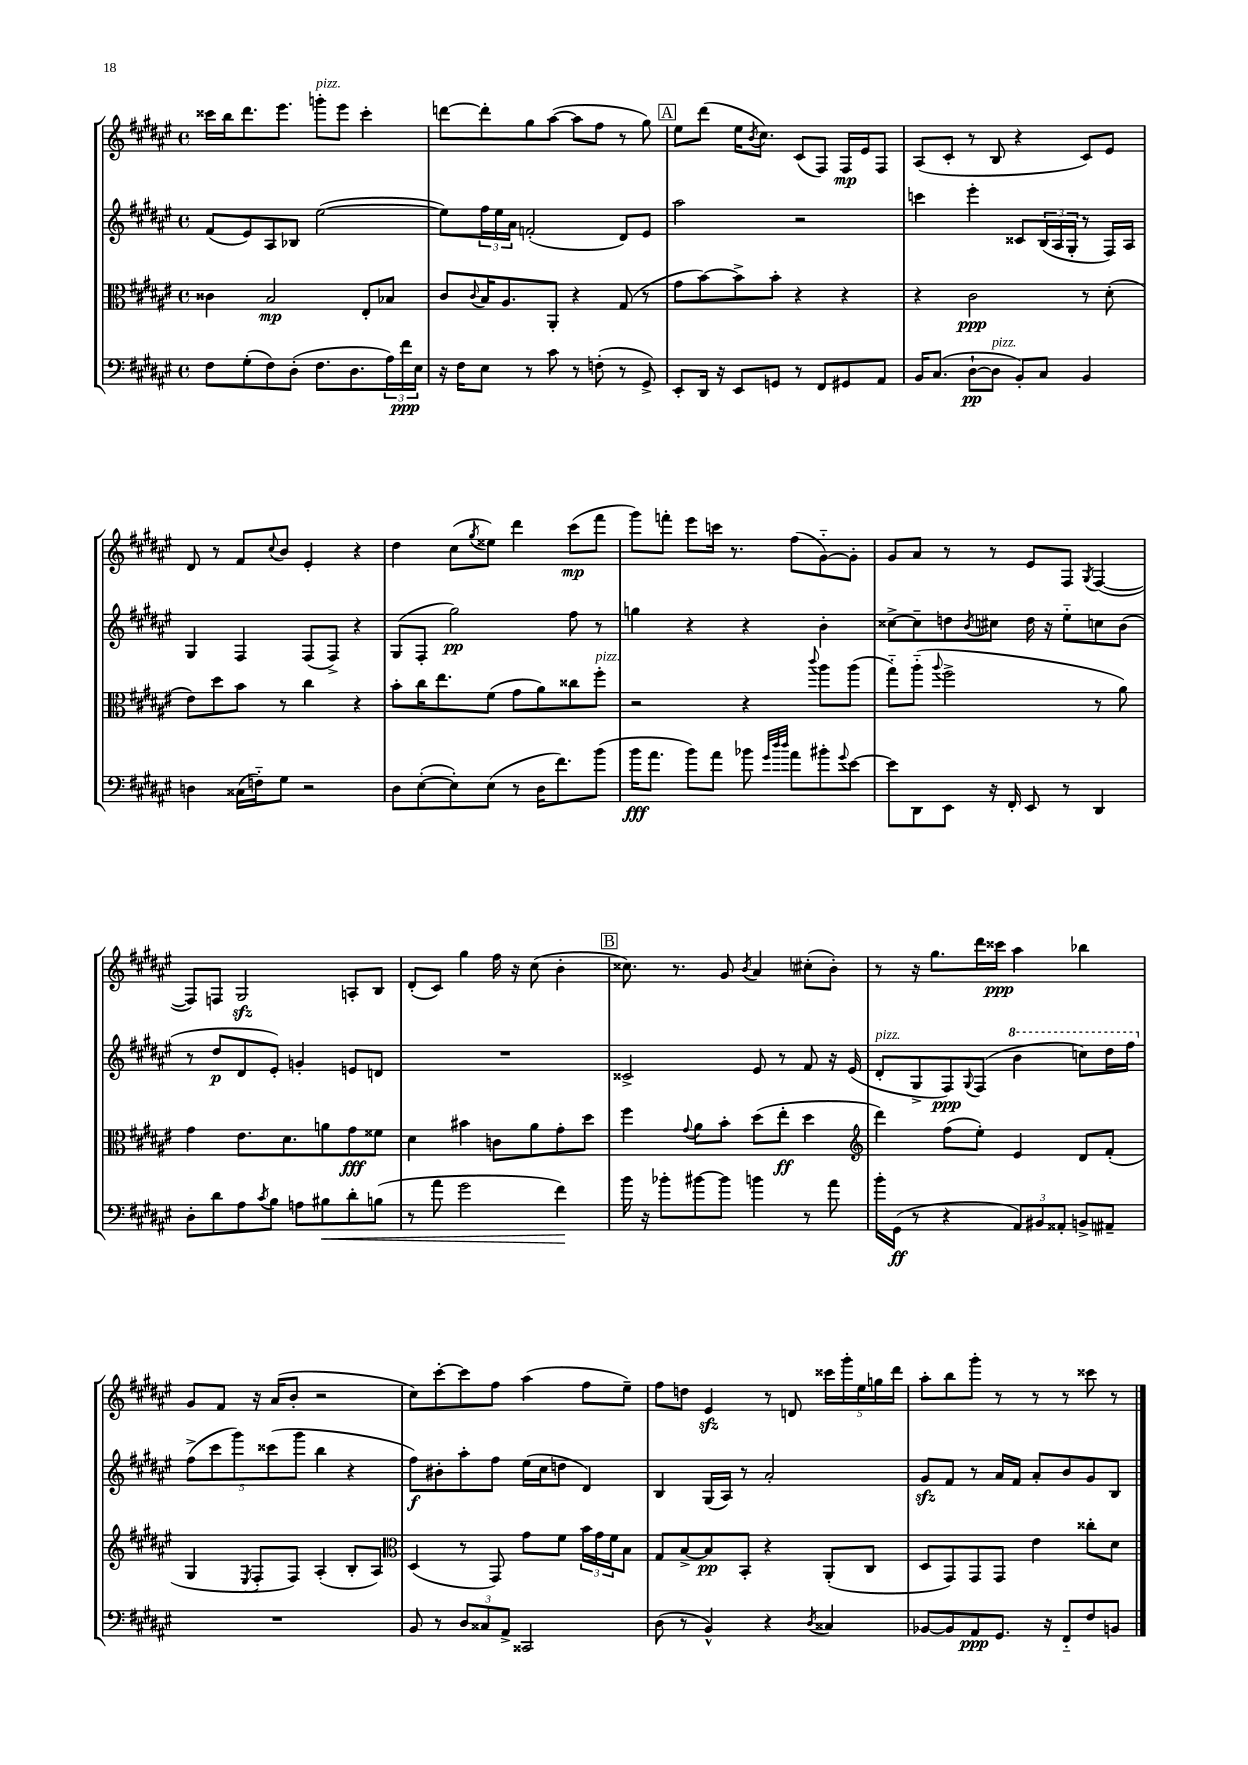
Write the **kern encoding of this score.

**kern	**kern	**kern	**kern
*staff4	*staff3	*staff2	*staff1
*clefF4	*clefC3	*clefG2	*clefG2
*k[f#c#g#d#a#e#]	*k[f#c#g#d#a#e#]	*k[f#c#g#d#a#e#]	*k[f#c#g#d#a#e#]
*M4/4	*M4/4	*M4/4	*M4/4
*met(c)	*met(c)	*met(c)	*met(c)
8F#	4c##	(8f#	16ccc##
.	.	.	16bb
(8G#'	.	8e#)	8.ddd#
8F#)	2B	8A#	.
.	.	.	8.eee#
(8D#'	.	8B-	.
8.F#	.	([2ee#	8ggg'
.	.	.	8eee#
8.D#	.	.	.
.	8E#'	.	4ccc##'
24A#)	8B-	.	.
24f#	.	.	.
24E#	.	.	.
=	=	=	=
16r	8c#	8ee#])	[8ddd
16F#	.	.	.
.	8qqc#	.	.
8E#	16B	24ff#	8ddd']
.	.	24ee#	.
.	8.A#	.	.
.	.	24a#	.
8r	.	(2f'	8gg#
8c#	8AA#'	.	([8aa#
8r	4r	.	8aa#]
(8F'	.	.	8ff#
8r	(8G#	8d#)	8r
8GG#^)	8r	8e#	8gg#)
=	=	=	=
8EE#'	8g#	2aa#	8ee#
16DD#	[8b)	.	(8ddd#
16r	.	.	.
8EE#	8b^]	.	16ee#
.	.	.	8qb
.	.	.	8.cc#)
8GG	8b'	.	.
8r	4r	2r	(8c#
8FF#	.	.	8F#)
8GG#	4r	.	16F#
.	.	.	16e#
8AA#	.	.	8F#
=	=	=	=
16BB	4r	4ccc	(8A#
(8.C#	.	.	.
.	.	.	8c#'
[8D#`	2c#	4eee#'	8r
8D#]	.	.	8B
8BB')	.	8c##	4r
8C#	.	(24B	.
.	.	24A#	.
.	.	24G#'	.
4BB	8r	8r	8c#)
.	(8d#'	16F#)	8e#
.	.	16A#	.
=	=	=	=
4D	8e#)	4G#	8d#
.	8dd#	.	8r
(16C##	8b	4F#	8f#
16F'~)	.	.	.
.	.	.	8qqcc#
8G#	8r	.	8b
2r	4cc#	(8F#	4e#'
.	.	8F#^)	.
.	4r	4r	4r
=	=	=	=
8D#	8b'	(8G#	4dd#
([8E#'	16cc#	8F#'	.
.	8.ee#	.	.
8E#'])	.	2gg#)	(8cc#
.	.	.	8qgg#
(8E#	(8f#	.	8ee##)
8r	8g#	.	4ddd#
16D#	8a#)	.	.
8.f#)	.	.	.
.	8cc##	8ff#	(8ccc#
(8b	8ff#'	8r	8fff#
=	=	=	=
16b	2r	4gg	8ggg#)
8.a#	.	.	.
.	.	.	8fff'
8b)	.	4r	8eee#
8a#	.	.	16ccc
.	.	.	8.r
8b-	4r	4r	.
32qqg#	.	.	.
32qqdd#	.	.	.
32qqdd#	.	.	.
8a#	.	.	(8ff#
.	8qqccc#	.	.
8b#'	8aa#	4b'	[8g#'~)
8qqg#	.	.	.
[8e#	(8aa#	.	8g#']
=	=	=	=
8e#]	8gg#'~)	[8cc##^	8g#
8DD#	(8aa#'~	8cc##~]	8a#
.	8qqaa#	.	.
8EE#	2ff#^	8dd	8r
.	.	8qb	.
16r	.	8cc#	8r
16FF#'	.	.	.
8EE#	.	16dd	8e#
.	.	16r	.
8r	.	8ee#'~	8F#
.	.	.	8qG#
4DD#	8r	8cc	([4F#
.	8a#)	(8b	.
=	=	=	=
8D#'	4g#	8r	8F#])
8d#	.	8dd#	8F
8A#	8.e#	8d#	2G#
8qc#	.	.	.
8B	.	8e#')	.
.	8.d#	.	.
8A	.	4g'	.
8B#	8a	.	.
8d#'	8g#	8e	8A'
(8B	8f##	8d	8B
=	=	=	=
8r	4d#	1r	(8d#'
8a#	.	.	8c#)
2g#	4b#	.	4gg#
.	8c	.	16ff#
.	.	.	16r
.	8a#	.	(8cc#
4f#)	8g#'	.	4b'
.	8dd#	.	.
=	=	=	=
16b	4ff#	2c##^	8.cc##)
16r	.	.	.
8b-'	.	.	.
.	.	.	8.r
.	8qqg#	.	.
[8b#	8a#	.	.
8b#]	8b'	.	8g#
.	.	.	8qb
4b	(8dd#	8e#	4a#
.	8ee#'	8r	.
8r	4dd#	8f#	(8cc#'
8a#	.	16r	8b')
.	.	(16e#	.
=	=	=	=
*	*clefG2	*	*
16b'	4ddd#)	8d#'	8r
(16GG#	.	.	.
8r	.	8G#^	16r
.	.	.	8.gg#
4r	(8ff#	8F#)	.
.	.	8qqG#	.
.	8ee#')	(8F#	16ddd#
.	.	.	16ccc##
12AA#)	4e#	4bb	4aa#
12BB#	.	.	.
12AA##'	.	.	.
8BB^	8d#	8ccc)	4bb-
8AA#~	(8f#'	16ddd#	.
.	.	16fff#	.
=	=	=	=
1r	4G#	(10ff#^	8g#
.	.	10ccc#	.
.	.	.	8f#
.	.	10ggg#)	.
.	8qE#	.	.
.	8F#'	.	16r
.	.	(10ccc##	.
.	.	.	(16a#
.	8F#)	.	8b'
.	.	10ggg#	.
.	(4A#'	4bb	2r
.	8B'	4r	.
.	8A#)	.	.
=	=	=	=
*	*clefC3	*	*
8BB	(4D#	8ff#)	8cc#)
8r	.	8b#'	[8ccc#'
12D#	8r	8aa#'	8ccc#]
12C##	.	.	.
.	8GG#)	8ff#	8ff#
12AA#^	.	.	.
2CC##	8g#	(16ee#	(4aa#
.	.	16cc#	.
.	8f#	8dd	.
.	24b	4d#)	8ff#
.	24g#	.	.
.	24f#	.	.
.	8B	.	8ee#~)
=	=	=	=
(8D#	8G#	4B	8ff#
8r	[8B^	.	8dd
4BB^^)	8B]	(16G#	4e#
.	.	16A#)	.
.	8BB'	8r	.
4r	4r	2a#'	8r
.	.	.	8d
8qD#	.	.	.
4C##	(8AA#'	.	20ccc##
.	.	.	20ggg#'
.	.	.	20ee#
.	8C#	.	.
.	.	.	20gg
.	.	.	20ddd#
=	=	=	=
[8BB-	8D#	8g#	8aa#'
8BB-]	8GG#)	8f#	8bb
8AA#	8GG#	8r	8ggg#'
8.GG#	8GG#	16a#	8r
.	.	16f#	.
.	4e#	8a#'	8r
16r	.	.	.
8FF#'~	.	8b	8r
8F#	8cc##'	8g#	8ccc##
8BB	8d#	8B	8r
==	==	==	==
*-	*-	*-	*-
